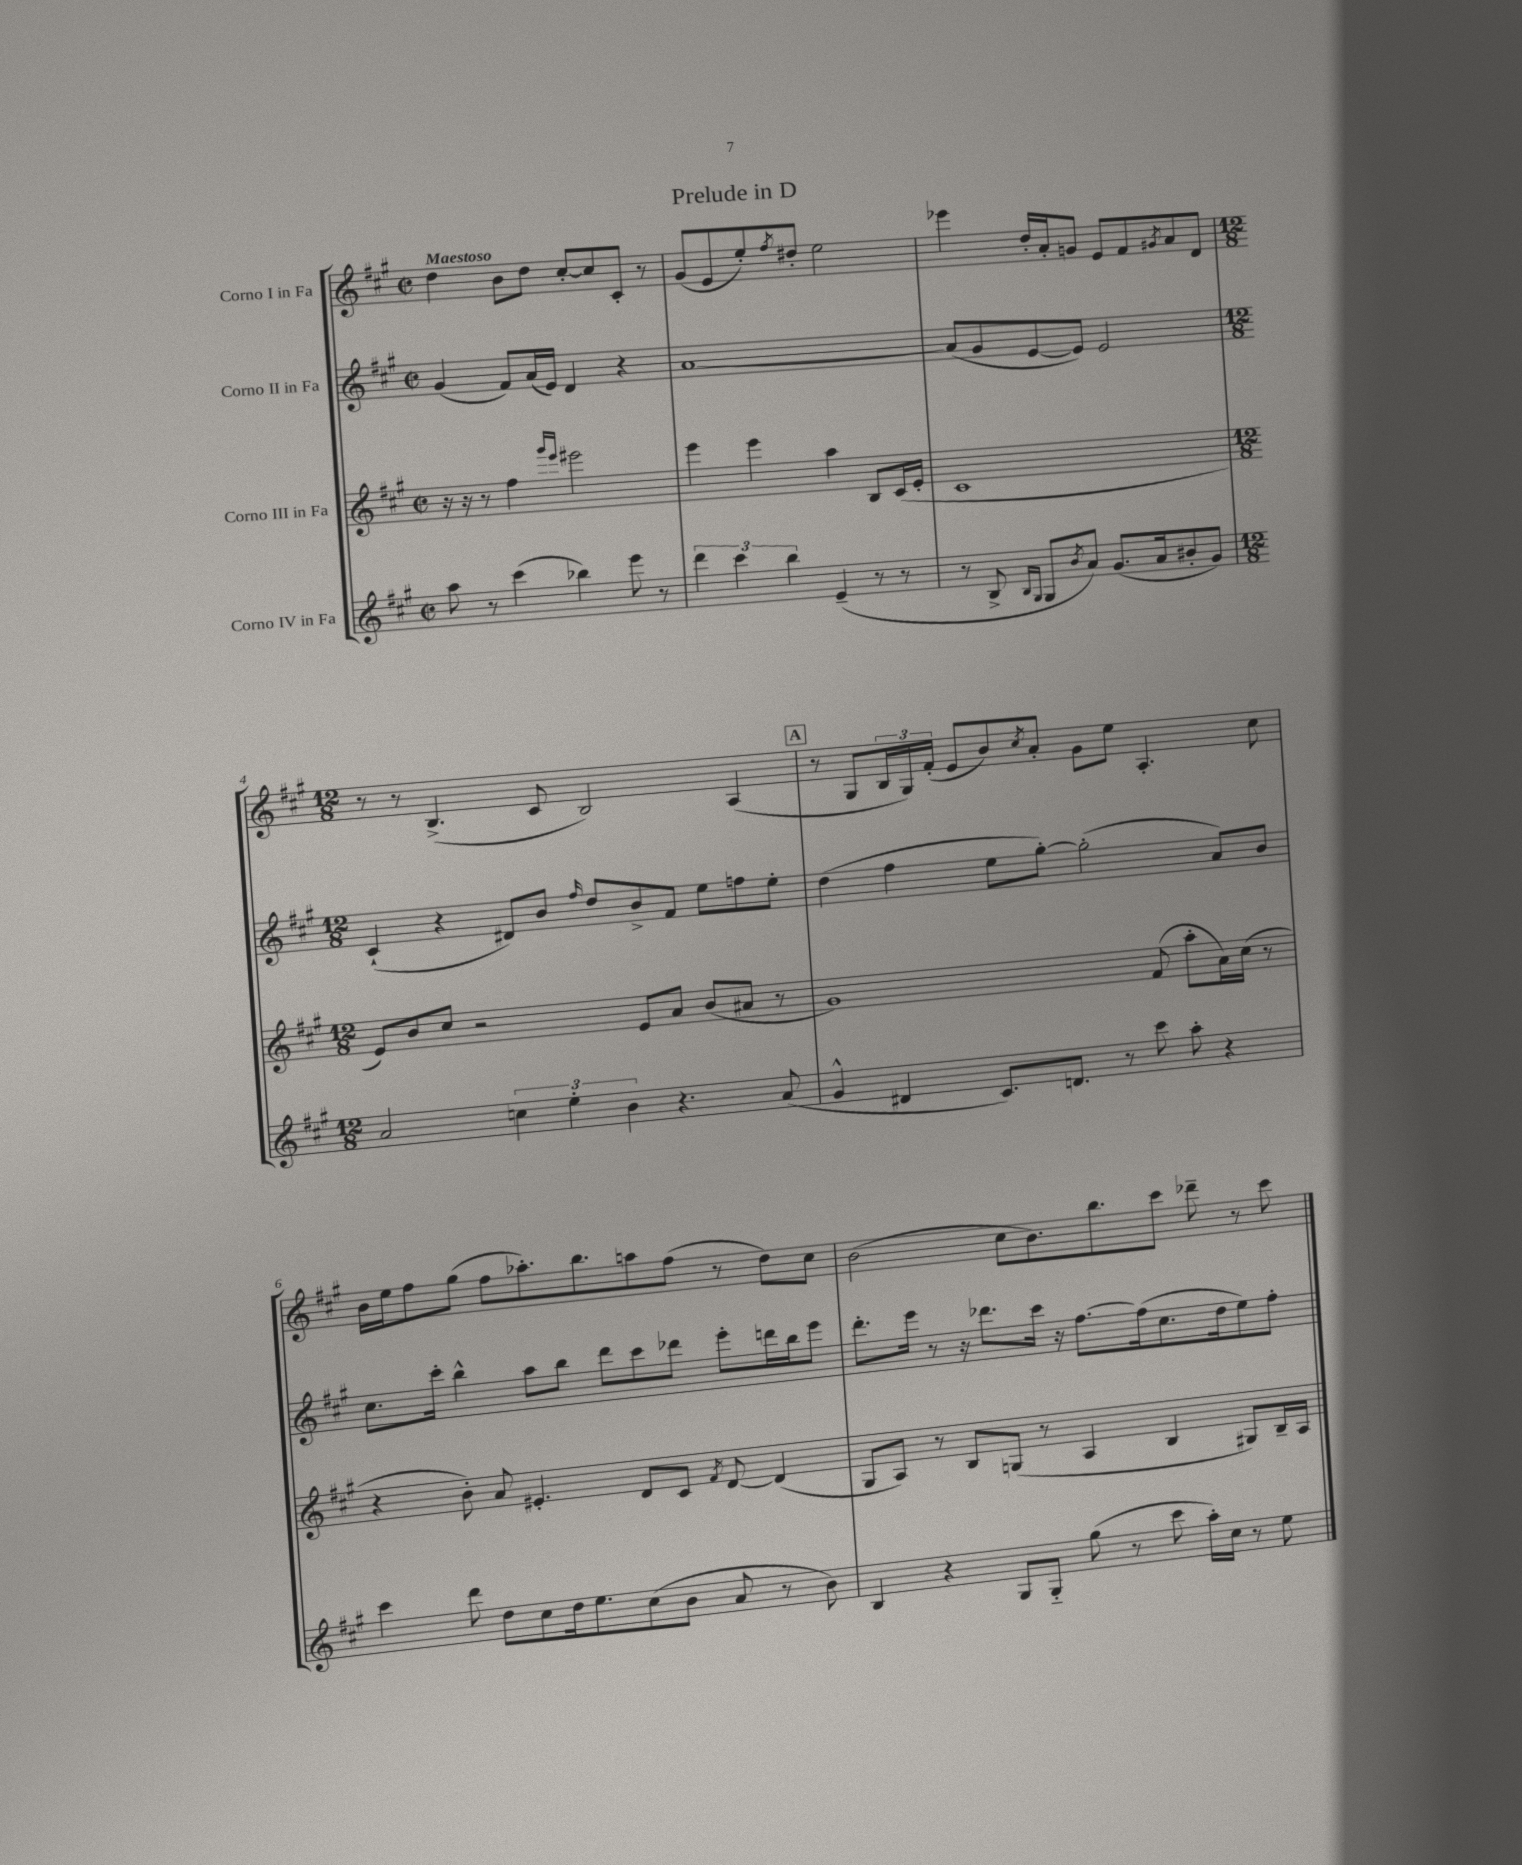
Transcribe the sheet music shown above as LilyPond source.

\header { title = "Prelude in D" }
<<
\new StaffGroup <<
\new Staff = "s0" \with { instrumentName = "Corno I in Fa" } {
    \clef treble \key a \major \defaultTimeSignature \time 2/2 \tempo "Maestoso"
    d''4 b'8 d''8 cis''8~-. cis''8 cis'8-. r8 |
    gis'8( e'8 e''8-.) \acciaccatura { fis''8 } dis''8-. e''2 |
    ees'''4 d''16-. a'16-. g'8 e'8 fis'8 \acciaccatura { gis'8 } a'8 d'8 |
    \numericTimeSignature \time 12/8 r8 r8 b4.->( cis'8 b2) a4( |
    \mark \markup { \box "A" } r8 gis8 \tuplet 3/2 { b16 gis16) fis'16-.( } e'8 b'8) \acciaccatura { cis''8 } a'8-. gis'8 e''8 a4.-. cis''8 |
    b'16 e''16 fis''8 gis''8( fis''8 aes''8.-.) b''8. a''8 fis''8( r8 d''8) cis''8 |
    b'2( cis''8 b'8.) b''8. cis'''8 des'''8-- r8 cis'''8 \bar "|." |
}
\new Staff = "s1" \with { instrumentName = "Corno II in Fa" } {
    \clef treble \key a \major \defaultTimeSignature \time 2/2
    gis'4( fis'8) a'16( e'16) d'4 r4 |
    a'1~ |
    a'8( gis'8 e'8~ e'8) e'2 |
    \numericTimeSignature \time 12/8 cis'4-!( r4 dis'8) b'8 \grace { fis''16 } d''8 b'8-> fis'8 e''8 f''8 e''8-. |
    \mark \markup { \box "A" } d''4( fis''4 e''8 gis''8~-.) gis''2-.( a'8) b'8 |
    cis''8. cis'''16-. b''4-^ a''8 b''8 d'''8 cis'''8 des'''8 e'''8-. d'''16 b''16 e'''8 |
    d'''8.-. e'''16 r8 r16 des'''8. cis'''16 r16 fis''8.~ fis''16( cis''8. d''16 e''8) fis''8-. \bar "|." |
}
\new Staff = "s2" \with { instrumentName = "Corno III in Fa" } {
    \clef treble \key a \major \defaultTimeSignature \time 2/2
    r16 r16 r8 fis''4 \grace { gis'''16 e'''16 } eis'''2 |
    e'''4 e'''4 a''4 b8 cis'16( e'16-. |
    cis'1 |
    \numericTimeSignature \time 12/8 e'8) b'8 cis''8 r2 e'8 a'8 b'8( ais'8 r8 |
    \mark \markup { \box "A" } gis'1) fis'8( a''8-. a'16) cis''16( r8 |
    r4 b'8-.) a'8 eis'4.-. d'8 cis'8 \acciaccatura { fis'8 } d'8~ d'4( |
    gis8 a8) r8 b8 g8( r8 a4 b4 gis8) b16-- a16 \bar "|." |
}
\new Staff = "s3" \with { instrumentName = "Corno IV in Fa" } {
    \clef treble \key a \major \defaultTimeSignature \time 2/2
    a''8 r8 cis'''4( bes''4) e'''8 r8 |
    \tuplet 3/2 { d'''4 cis'''4 b''4 } e'4--( r8 r8 |
    r8 b8-> \grace { b16 gis16 } gis8 \acciaccatura { b'8 } a'8) gis'8.( a'16 bis'8-. gis'8) |
    \numericTimeSignature \time 12/8 a'2 \tuplet 3/2 { c''4 e''4-. b'4 } r4. a'8( |
    \mark \markup { \box "A" } gis'4-^ dis'4 cis'8.) d'8. r8 cis'''8 a''8-. r4 |
    cis'''4 d'''8 d''8 cis''8 d''16 e''8. cis''8( b'8 a'8 r8 b'8) |
    b4 r4 gis8 gis8-_ gis''8( r8 cis'''8 a''16-.) cis''16 r8 e''8 \bar "|." |
}
>>
>>
